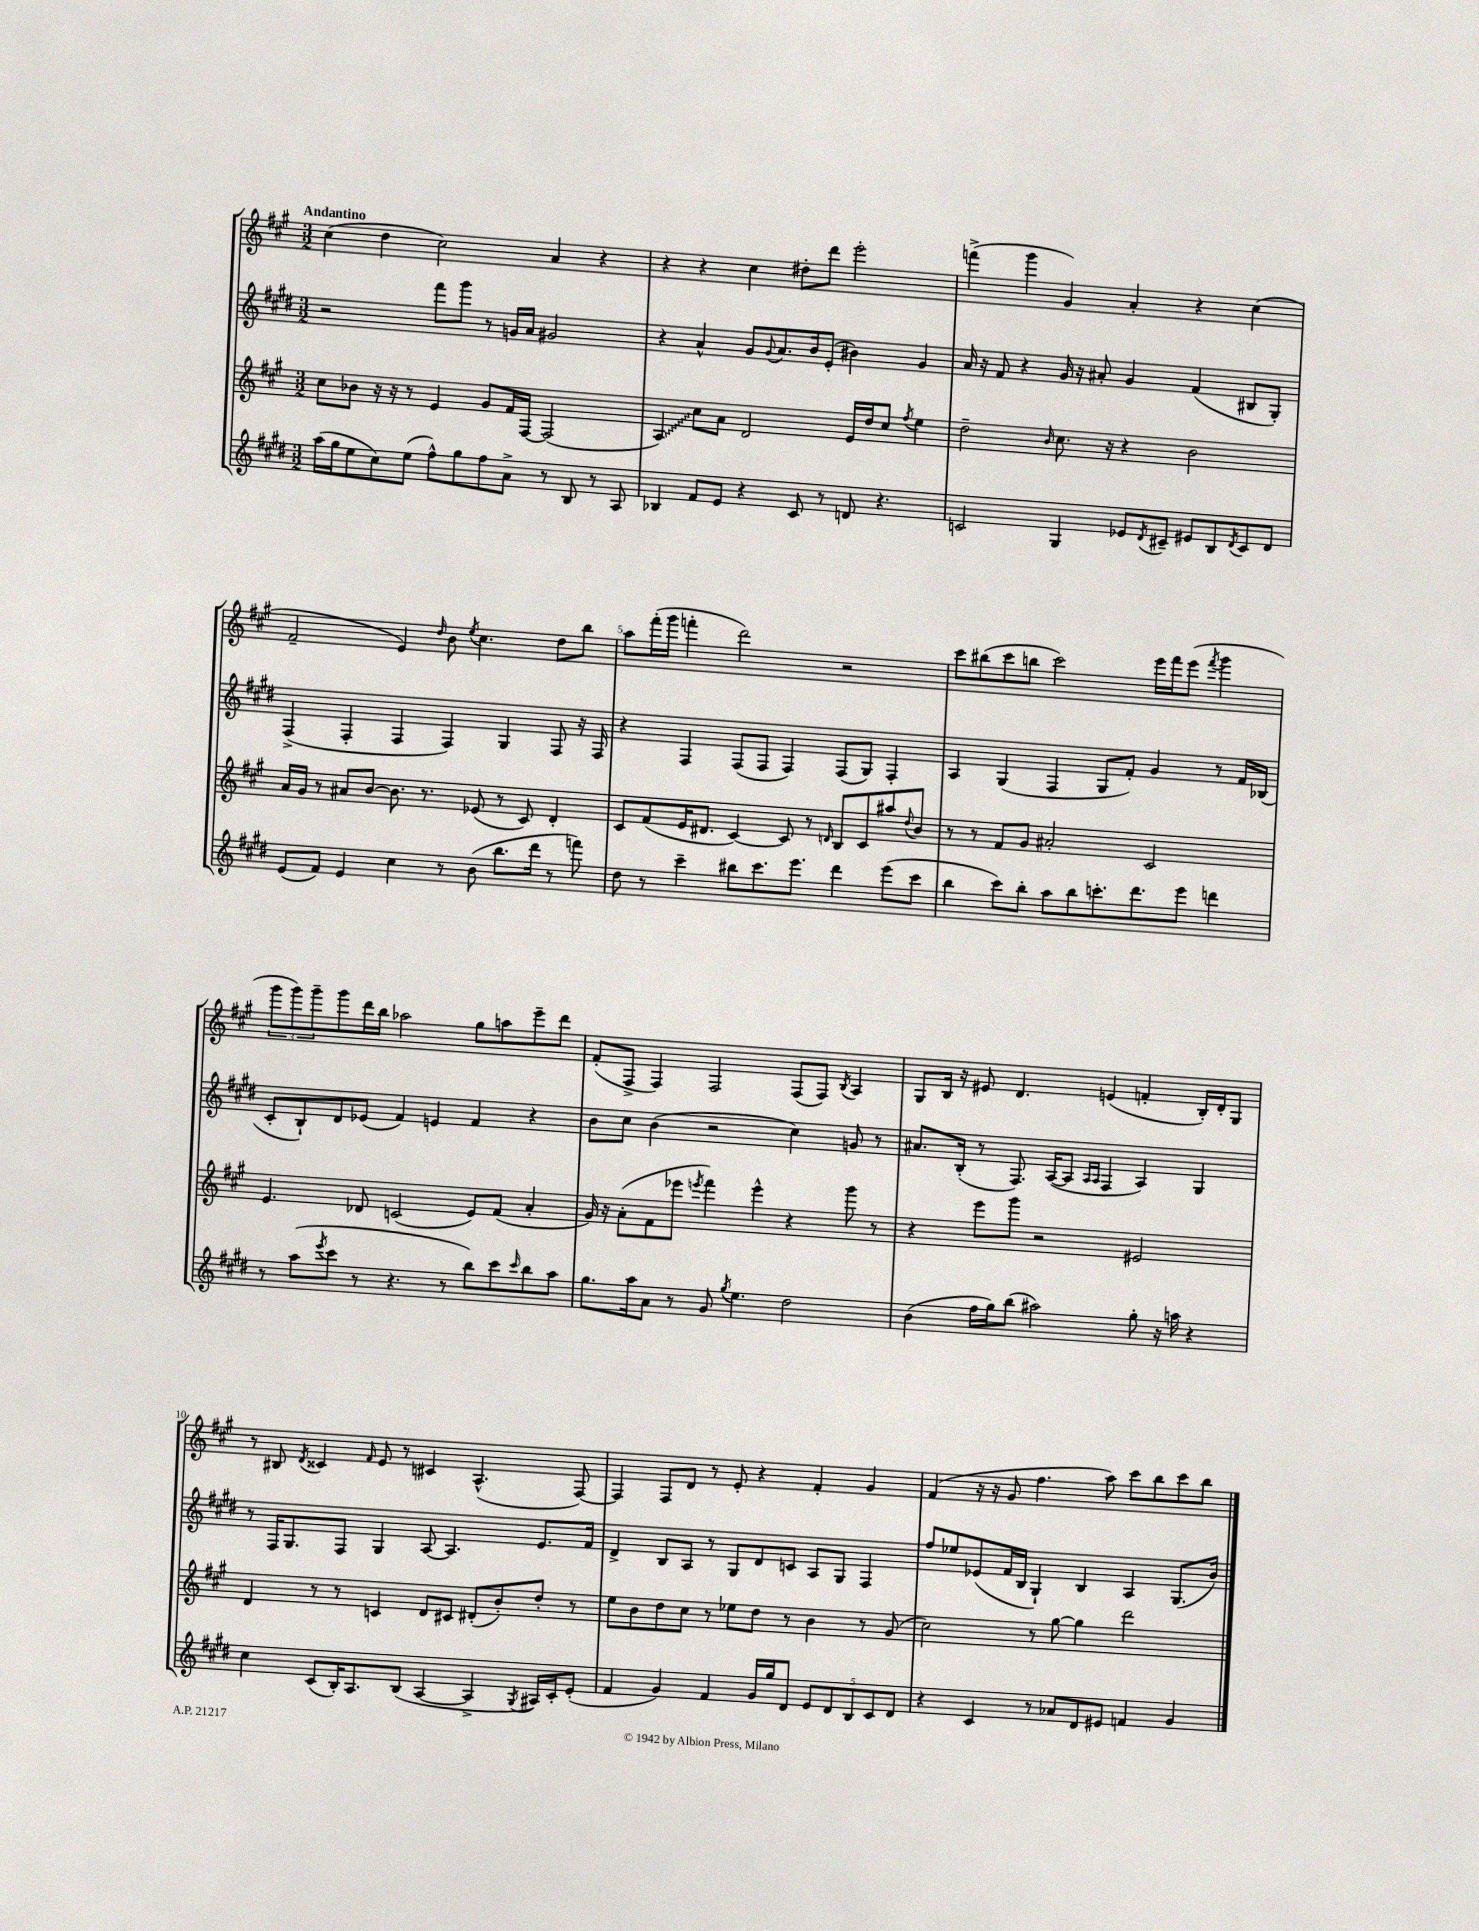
<<
\new StaffGroup <<
\new Staff = "s0" {
    \clef treble \key a \major \numericTimeSignature \time 3/2 \tempo "Andantino"
    cis''4( d''4 cis''2) a'4 r4 |
    r4 r4 cis''4 dis''8-. d'''8 e'''2-. |
    f'''4->( gis'''4 gis'4) a'4-. r4 cis''4( |
    fis'2-- e'4) \grace { d''16 } b'8 \acciaccatura { e''8 } cis''4. d''8 b''8 |
    a''8 fis'''16-.( gis'''16 f'''4-. d'''2) r2 |
    cis'''8 bis''8( cis'''8 b''8 cis'''2) e'''16 fis'''16 e'''8( \acciaccatura { fis'''8 } gis'''4 |
    \tuplet 3/2 { gis'''8 gis'''8) gis'''8-- } gis'''8 d'''16 b''16 aes''2 gis''8 a''8 e'''8-- d'''8 |
    fis'8-.( fis8-> fis4) fis2 fis8( fis8) \acciaccatura { b8 } a4 |
    gis8 b16 r16 eis'8 d'4. e'4( f'4-. b16-.) d'16-. gis8 |
    r8 bis8 \acciaccatura { d'8 } cisis'4 \grace { fis'16 } e'8 r8 cis'4 a4.-^( fis8~) |
    fis4 fis8 d'8 r8 e'8-. r4 fis'4-. gis'4 |
    fis'4( r16 r16 gis'8 fis''4. a''8) cis'''8 b''8 cis'''8 b''8 \bar "|." |
}
\new Staff = "s1" {
    \clef treble \key e \major \numericTimeSignature \time 3/2
    r2 fis'''8 gis'''8 r8 g'16 a'16 gis'2 |
    r4 a'4-^ gis'8 \appoggiatura { gis'8 } a'8. b'16 e'8-.( bis'4) gis'4 |
    a'16 r16 fis'8 r4 gis'16 r16 ais'8-. gis'4 fis'4( bis8 gis8-.) |
    fis4->( fis4-. fis4 fis4) gis4 fis8 r16 fis16 |
    r4 fis4 fis8( fis8 fis4) fis8( gis8) fis4-. |
    a4 gis4( fis4 gis8 fis'8-.) gis'4 r8 fis'16 bes16( |
    cis'8-. b8-!) dis'8 ees'8( fis'4) e'4 fis'4 r4 |
    b'8 cis''8 b'4( r2 cis''4) g'8 r8 |
    ais'8. b16-.( r8 fis8.) a16~( a8 \grace { a16 a16 } fis4 a4) gis4 |
    r8 fis16 gis8. fis8 gis4 a8~ a4. e'8. fis'16 |
    dis'4-> b8 a8 r8 gis8 dis'8 c'8 a8 gis8 fis4 |
    fis''8 ees''8 ees'8( fis'16 b16 gis4-!) b4 a4 gis8.( b'16) \bar "|." |
}
\new Staff = "s2" {
    \clef treble \key a \major \numericTimeSignature \time 3/2
    cis''8 bes'8 r16 r16 r8 e'4 gis'8 fis'16 fis16~ fis2( |
    \once \override Glissando.style = #'zigzag a4\glissando) cis''8 a'8 d'2 e'16 d''16 cis''8 \acciaccatura { fis''8 } e''4 |
    d''2-- \grace { b'16 } cis''8. r16 r4 b'2 |
    a'16 gis'16 r8 ais'8 b'8~ b'8. r8. ees'8( r8 cis'8) d'4-. |
    cis'8 fis'8( e'16 dis'8. cis'4~) cis'8 r8 \grace { d'16 } b8 cis'8 ais''8 \appoggiatura { d''8 } b'8 |
    r8 r8 fis'8 gis'8 ais'2-. cis'2 |
    e'4. des'8 c'2( e'8) fis'8( a'4-. |
    gis'16) r16 a'8-.( fis'8 ees'''8 \acciaccatura { e'''8 } fis'''4) e'''4-^ r4 gis'''8 r8 |
    r4 e'''8 gis'''8 r2 eis'2 |
    d'4 r8 r8 c'4 d'8 cis'8 dis'8-.( b'8-.) d''8-. r8 |
    e''8 b'8 d''8 cis''8 r8 ees''8 d''8 r8 b'4 r8 gis'8( |
    cis''2) r8 gis''8~ gis''4 d'''2 \bar "|." |
}
\new Staff = "s3" {
    \clef treble \key e \major \numericTimeSignature \time 3/2
    a''16( gis''16 e''8 cis''8) e''8( fis''8-^) gis''8 fis''8 a'8-> r8 b8 r8 a8 |
    bes4 fis'8 e'8 r4 cis'8 r8 d'8 r4. |
    c'2 gis4 ees'8 \acciaccatura { dis'8 } cis'8-- eis'8 b8 \acciaccatura { dis'8 } cis'8 dis'8 |
    e'8( fis'8) e'4 cis''4 r8 b'8( b''8. dis'''16 r8 f'''8) |
    dis''8 r8 cis'''4-- bis''8 cis'''8. e'''8. dis'''4 e'''8( cis'''8 |
    b''4 cis'''8) b''8-. a''8 b''8 c'''8.-. dis'''8. e'''8 d'''4 |
    r8 a''8( \acciaccatura { e'''8 } cis'''8 r8 r4. r8 b''8) cis'''8 \grace { cis'''16 } b''8 a''8 |
    gis''8. a''16 a'8 r8 gis'8 \acciaccatura { gis''8 } e''4. dis''2 |
    b'4( fis''16 gis''16) b''8( ais''2) gis''8-. r16 a''16 r4 |
    cis''4 cis'8( b16-.) a8. b8( a4~ a4-> \acciaccatura { gis8 } ais16) cis'16-. e'8-.( |
    fis'4 gis'4) fis'4 gis'16 gis''16 dis'8 \tuplet 5/4 { e'8 dis'8 b8 cis'8 dis'8 } |
    r4 cis'4 r8 aes'8 dis'8 eis'8 f'4 gis'4 \bar "|." |
}
>>
>>
\layout { \context { \Score \override BarNumber.break-visibility = ##(#f #t #t) barNumberVisibility = #(every-nth-bar-number-visible 5) } }
